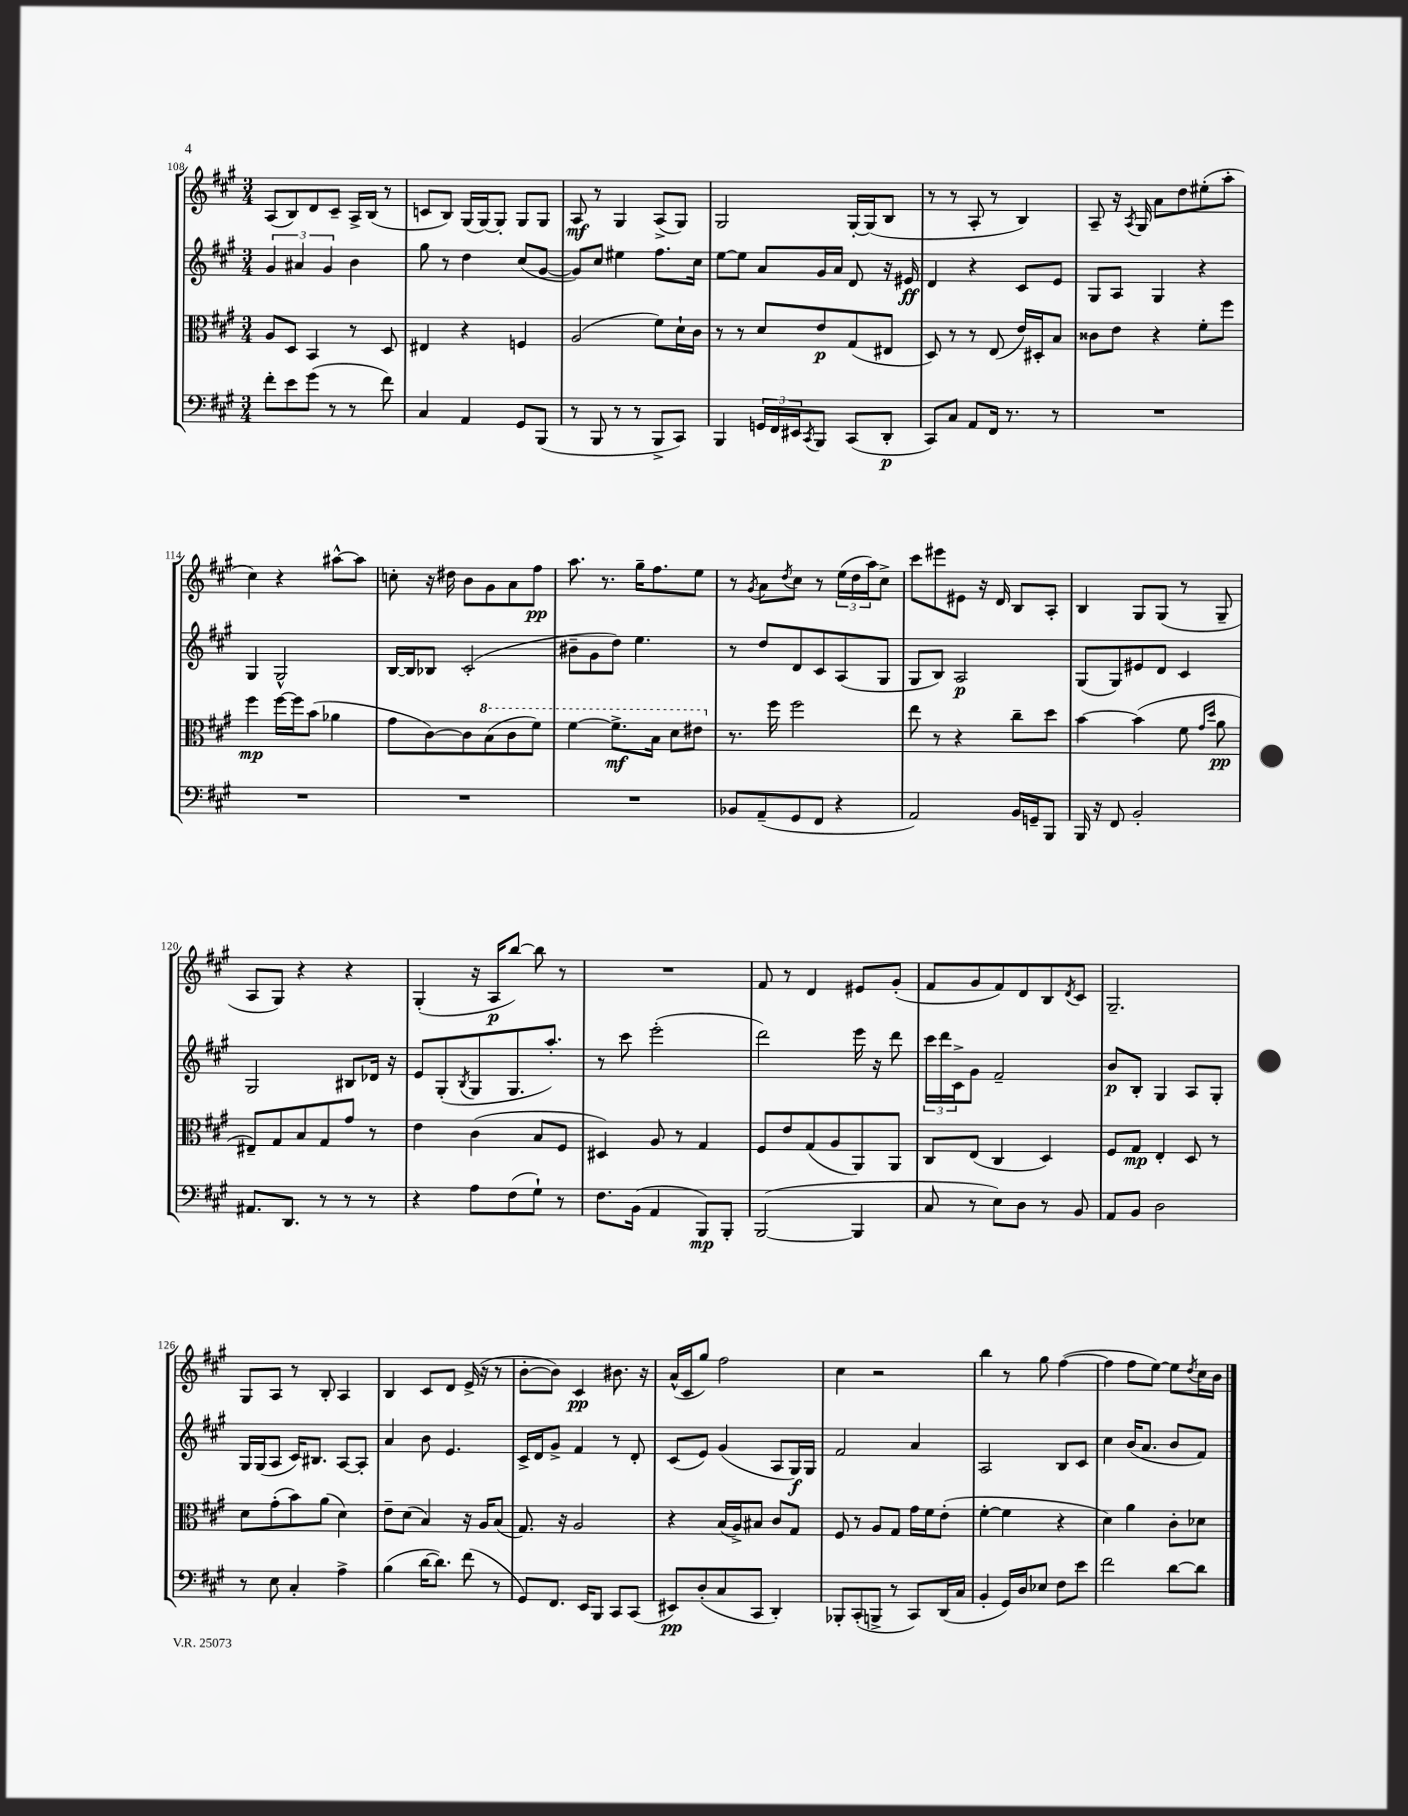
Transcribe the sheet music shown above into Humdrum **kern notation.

**kern	**kern	**kern	**kern
*staff4	*staff3	*staff2	*staff1
*clefF4	*clefC3	*clefG2	*clefG2
*k[f#c#g#]	*k[f#c#g#]	*k[f#c#g#]	*k[f#c#g#]
*M3/4	*M3/4	*M3/4	*M3/4
8f#'	8A	6g#	(8A
8e	8D	.	8B)
.	.	6a#	.
(8g#	4BB	.	8d
.	.	6g#	.
8r	.	.	8c#~
8r	8r	4b	16A^
.	.	.	(16B
8f#)	8D	.	8r
=	=	=	=
4C#	4E#	8gg#	8c
.	.	8r	8B)
4AA	4r	4dd	(16G#
.	.	.	[16G#)
.	.	.	8G#']
8GG#	4F	(8cc#	8G#
(8BBB	.	[8g#	8G#
=	=	=	=
8r	(2A	8g#])	8A
8BBB	.	8cc#	8r
8r	.	4ee#	4G#
8r	.	.	.
8BBB^	8f#)	8.ff#	(8A^
8CC#)	16d`	.	8G#)
.	16c#	16cc#	.
=	=	=	=
4BBB	8r	[8ee	2G#
.	8r	8ee]	.
24GG	8d	8a	.
24FF#	.	.	.
24EE#	.	.	.
8qCC#	.	.	.
8BBB	8e	16g#	.
.	.	16a	.
(8CC#	(8G#	8d	[16G#'
.	.	.	(16G#]
8DD'	8E#	16r	8B
.	.	16e#	.
=	=	=	=
8CC#)	8D)	4d	8r
8C#	8r	.	8r
8AA	8r	4r	8A'
16FF#	(8E	.	8r
8.r	.	.	.
.	16e)	8c#	4B)
.	16D#'	.	.
8r	8B	8e	.
=	=	=	=
2.r	8c##	8G#	8A~
.	8e	8A	16r
.	.	.	8qA
.	.	.	16G#
.	4r	4G#	8a
.	.	.	8dd
.	8f#'	4r	(8ee#'
.	8ff#	.	8aa'
=	=	=	=
2.r	4ff#	4G#	4cc#)
.	[16ff#	2G#^^	4r
.	16ff#]	.	.
.	(8b	.	.
.	4a-	.	[8aa#^^
.	.	.	8aa#]
=	=	=	=
2.r	8g#	[16B	8cc'
.	.	16B]	.
.	[8c#)	8B-	16r
.	.	.	16dd#
.	8c#]	(2c#'	8b
.	(8b	.	8g#
.	8cc#	.	8a
.	8ff#)	.	8ff#
=	=	=	=
2.r	[4ff#	8b#~	8.aa
.	.	8g#	.
.	.	.	8.r
.	8.ff#^]	8dd)	.
.	.	4.ee	16gg#~
.	16b	.	8.ff#
.	8dd	.	.
.	8ee#	.	8ee
=	=	=	=
8BB-	8.r	8r	8r
.	.	.	8qg#
(8AA~	.	8dd	8a
.	16ff#	.	.
.	.	.	8qdd
8GG#	2ff#	8d	8cc#
8FF#	.	8c#	8r
4r	.	(8A	(24ee
.	.	.	24dd
.	.	.	24aa)
.	.	8G#	8cc#^
=	=	=	=
2AA)	8ee	8G#	8ccc#
.	8r	8B)	8eee#
.	4r	2A	8e#
.	.	.	16r
.	.	.	16d
16BB	8cc#~	.	8B
16GG~	.	.	.
8BBB	8dd	.	8A'
=	=	=	=
16BBB	[4b	(8G#	4B
16r	.	.	.
8FF#	.	8G#)	.
2BB'	(4b]	8e#	8G#
.	.	8d	(8G#
.	8f#	4c#	8r
.	16qqg#	.	.
.	16qqdd	.	.
.	8a	.	8G#~
=	=	=	=
8.AA#	8E#~)	2G#	8A
.	8G#	.	8G#)
8.DD	.	.	.
.	8B	.	4r
8r	8G#	.	.
8r	8g#	8B#	4r
8r	8r	16d-	.
.	.	16r	.
=	=	=	=
4r	4e	8e	(4G#'
.	.	(8G#'	.
.	.	8qB	.
8A	(4c#	8G#	16r
.	.	.	16A
(8F#	.	8.G#	[8bb)
8G#`)	8B	.	8bb]
.	.	8.aa')	.
8r	8F#	.	8r
=	=	=	=
8.F#	4D#)	8r	2.r
.	.	8ccc#	.
(16BB	.	.	.
4AA	8A	(2eee'	.
.	8r	.	.
8BBB)	4G#	.	.
8BBB'	.	.	.
=	=	=	=
([2BBB	8F#	2ddd)	8f#
.	8e	.	8r
.	(8G#	.	4d
.	8A	.	.
4BBB]	8AA)	16eee	8e#
.	.	16r	.
.	8AA	8ddd	(8g#'
=	=	=	=
8C#	8C#	24ccc#	8f#
.	.	24ddd	.
.	.	24c#^	.
8r	(8E	8g#	8g#
8E)	4C#	2f#~	8f#)
8D	.	.	8d
8r	4D)	.	8B
.	.	.	8qd
8BB	.	.	8c#
=	=	=	=
8AA	8F#	8b	2.G#~
8BB	8G#	8B'	.
2D	4E'	4G#	.
.	8D	8A	.
.	8r	8G#'	.
=	=	=	=
8r	8d	16G#	8G#
.	.	(16G#	.
8E	(8g#'	8A	8A
4C#'	8b)	16c#)	8r
.	.	8.B#	.
.	(8a	.	8B'
4A^	4d)	[8A	4A
.	.	8A']	.
=	=	=	=
(4B	8e~	4a	4B
.	(8d	.	.
[16d	4B)	8b	8c#
8.d])	.	.	.
.	.	4.e	8d
(8f#	16r	.	(16e^
.	16A	.	16r
8r	(8B	.	8r
=	=	=	=
8GG#)	8.G#)	16c#^	[8b'
.	.	16d	.
8.FF#	.	8g#^	8b])
.	16r	.	.
.	2A	4f#	4c#
16EE	.	.	.
8BBB	.	.	.
8CC#	.	8r	8.b#
(8CC#	.	8d'	.
.	.	.	16r
=	=	=	=
8EE#)	4r	(8c#	(16a^^
.	.	.	16c#
(8D'	.	8e)	8gg#)
8C#	(16B	(4g#	2ff#
.	16A^)	.	.
8CC#	8B#	.	.
4DD')	8c#	8A	.
.	8G#	16G#)	.
.	.	16G#	.
=	=	=	=
8BBB-'	8F#	2f#	4cc#
(8CC#'	8r	.	.
8BBB^	8A	.	2r
8r	8G#	.	.
8CC#)	16g#	4a	.
.	16f#	.	.
(16DD	(8e'	.	.
16C#	.	.	.
=	=	=	=
4BB'	[4f#'	2A	4bb
16GG#)	4f#]	.	8r
16D	.	.	.
8E-	.	.	8gg#
8F#	4r	8B	([4ff#
8e	.	8c#	.
=	=	=	=
2f#	4d)	4cc#	4ff#]
.	4a	(16b	8ff#
.	.	8.a	.
.	.	.	[8ee)
[8d	8c#'	8b	8ee]
.	.	.	8qdd
8d]	8d-	8f#)	16cc#
.	.	.	16b
==	==	==	==
*-	*-	*-	*-
